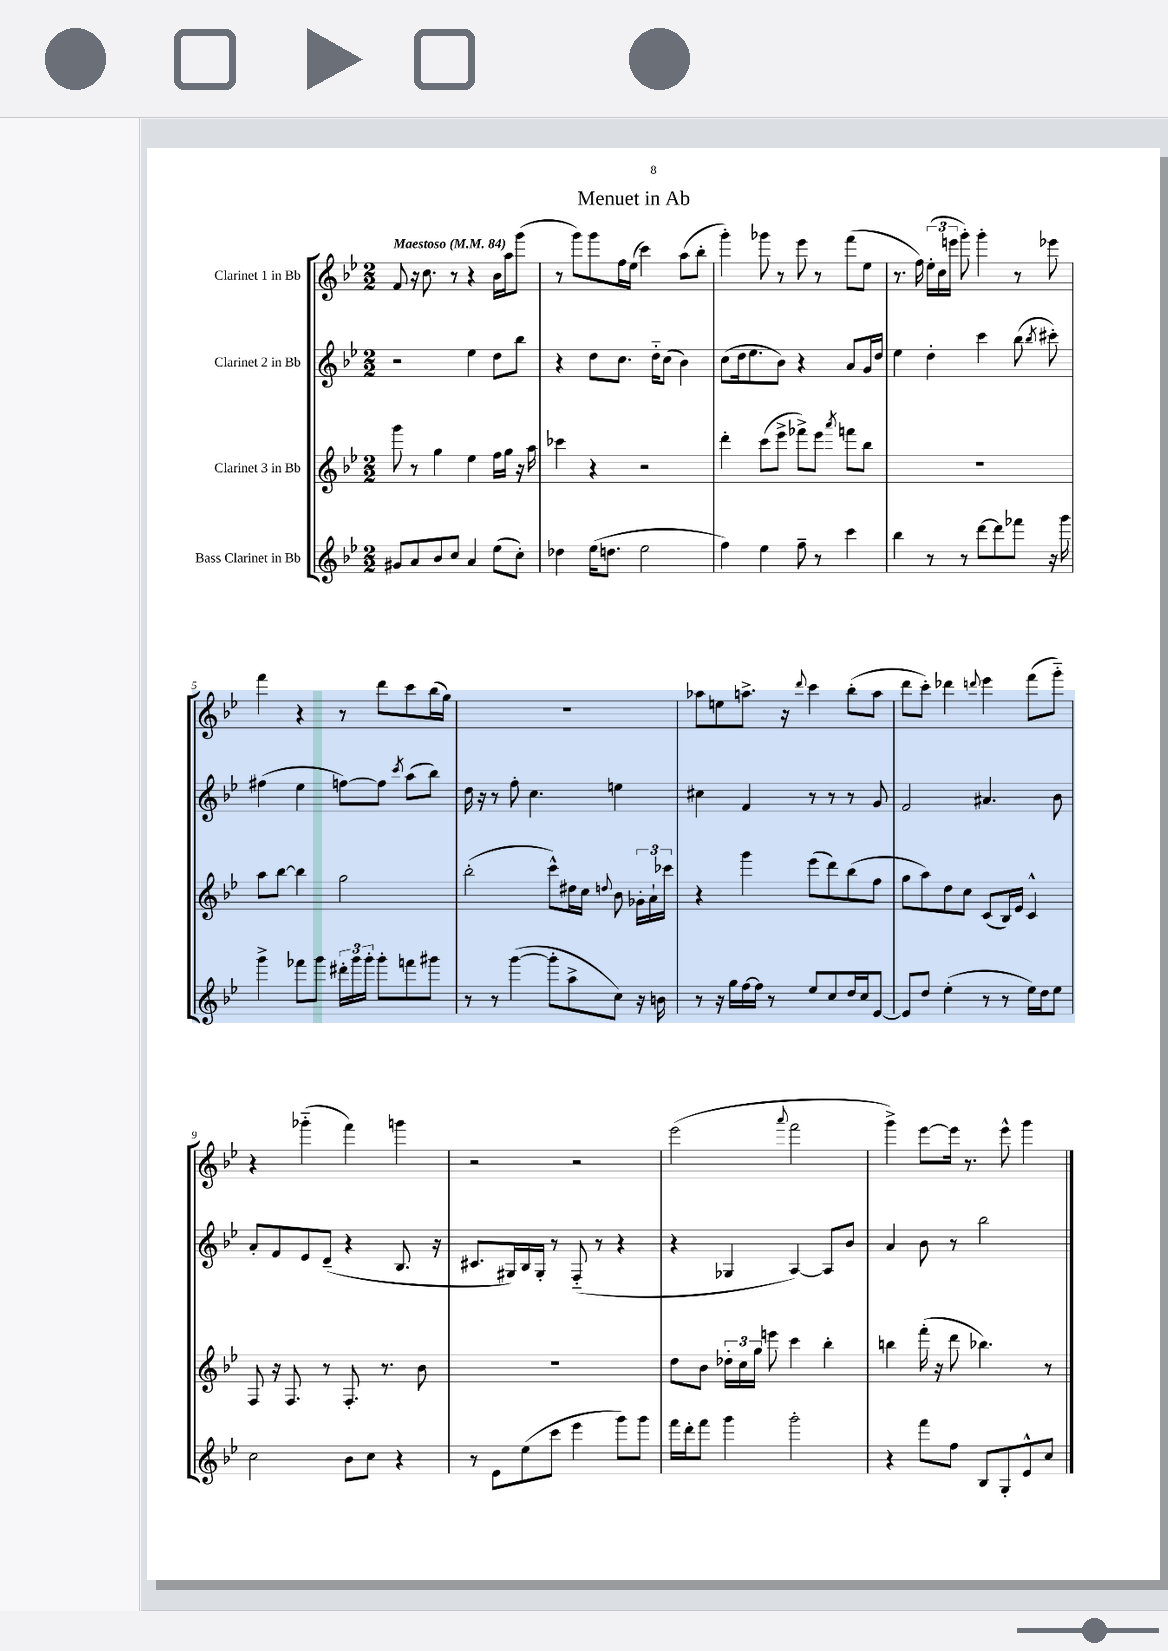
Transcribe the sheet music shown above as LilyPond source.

\header { title = "Menuet in Ab" }
<<
\new StaffGroup <<
\new Staff = "s0" \with { instrumentName = "Clarinet 1 in Bb" } {
    \clef treble \key bes \major \numericTimeSignature \time 2/2 \tempo "Maestoso" 4 = 84
    \autoBeamOff f'8 r16 c''8. r8 r4 bes'16[ a''16 g'''8]( |
    r8 g'''8[) g'''8 f''16 ees''16]( c'''4) a''8[( bes''8]-. |
    g'''4-.) ges'''8 r8 ees'''8 r8 f'''8[( ees''8] |
    r8. f''16) \tuplet 3/2 { ees''16[-.( c''16 e'''16] } g'''8-.) g'''4-. r8 ees'''8 |
    f'''4 r4 r8 d'''8[ c'''8 bes''16( g''16]) |
    R1 |
    aes''8[ e''8 a''8.]-> r16 \appoggiatura { d'''8 } c'''4 bes''8[-.( a''8] |
    d'''8[ c'''8]-.) des'''4 \appoggiatura { d'''8 } ees'''4 f'''8[( g'''8]-_) |
    r4 ges'''4-_( f'''4) g'''4 |
    r2 r2 |
    ees'''2( \appoggiatura { a'''8 } f'''2 |
    g'''4->) ees'''8[~ ees'''16] r8. ees'''8-^ g'''4 \bar "|." |
}
\new Staff = "s1" \with { instrumentName = "Clarinet 2 in Bb" } {
    \clef treble \key bes \major \numericTimeSignature \time 2/2
    \autoBeamOff r2 ees''4 d''8[ bes''8] |
    r4 d''8[ c''8.] d''16[-_ c''8]( bes'4) |
    c''8[( d''16 ees''8. bes'8]) r4 a'8[ g'16 d''16] |
    ees''4 d''4-. c'''4 bes''8( \acciaccatura { bes''8 } cis'''8-.) |
    fis''4( ees''4 f''8[~) f''8] \acciaccatura { c'''8 } a''8[( bes''8]) |
    d''16 r16 r8 f''8-. c''4. e''4 |
    cis''4 f'4 r8 r8 r8 g'8 |
    f'2 ais'4. bes'8 |
    a'8[-. f'8 ees'8 d'8]--( r4 bes8. r16 |
    cis'8.[ gis16) bes16 gis16]-. r8 f8-_( r8 r4 |
    r4 ges4 a4~) a8[ bes'8] |
    a'4 bes'8 r8 bes''2 \bar "|." |
}
\new Staff = "s2" \with { instrumentName = "Clarinet 3 in Bb" } {
    \clef treble \key bes \major \numericTimeSignature \time 2/2
    \autoBeamOff g'''8 r8 g''4 ees''4 f''16[ g''16] r16 a''16 |
    ces'''4 r4 r2 |
    d'''4-. c'''8[( ees'''8]-> fes'''8[->) ees'''8] \acciaccatura { a'''8 } f'''8[ bes''8] |
    R1 |
    a''8[ bes''8]~ bes''4 g''2 |
    bes''2-.( c'''8[-^) dis''16 c''16] \appoggiatura { d''8 } bes'8 \tuplet 3/2 { ges'16[-. a'16-! ces'''16] } |
    r4 g'''4 ees'''8[( d'''8) bes''8( f''8] |
    g''8[ a''8) d''8 c''8] c'8[( bes16) ees'16] c'4-^ |
    f8 r16 f8. r8 f8.-. r8. bes'8 |
    R1 |
    d''8[ bes'8] \tuplet 3/2 { des''16[-. c''16 g''16] } e'''8 c'''4 bes''4-. |
    b''4 f'''16-.( r16 d'''8 bes''4.) r8 \bar "|." |
}
\new Staff = "s3" \with { instrumentName = "Bass Clarinet in Bb" } {
    \clef treble \key bes \major \numericTimeSignature \time 2/2
    \autoBeamOff gis'8[ a'8 bes'8 c''8] a'4 ees''8[( c''8]-.) |
    des''4 ees''16[( d''8.] ees''2 |
    f''4) ees''4 f''8-- r8 c'''4 |
    bes''4 r8 r8 d'''8[~ d'''8 fes'''8] r16 g'''16 |
    g'''4-> fes'''8[ g'''8] \tuplet 3/2 { dis'''16[-. g'''16 g'''16]-. } g'''8[-. f'''8 gis'''8] |
    r8 r8 g'''4~( g'''8[-. a''8-> c''8]) r16 b'16 |
    r8 r16 g''16[ f''16~ f''16] r8 ees''8[ c''8 d''16 c''16 ees'8]~ |
    ees'8[ d''8] ees''4-.( r8 r8 ees''16[) d''16 ees''8] |
    c''2 bes'8[ c''8] r4 |
    r8 ees'8[ ees''8( c'''8] ees'''4 g'''8[) g'''8] |
    f'''16[ d'''16-. f'''8] g'''4 g'''2-. |
    r4 f'''8[ f''8] bes8[ g8-. ees'8-^ c''8] \bar "|." |
}
>>
>>
